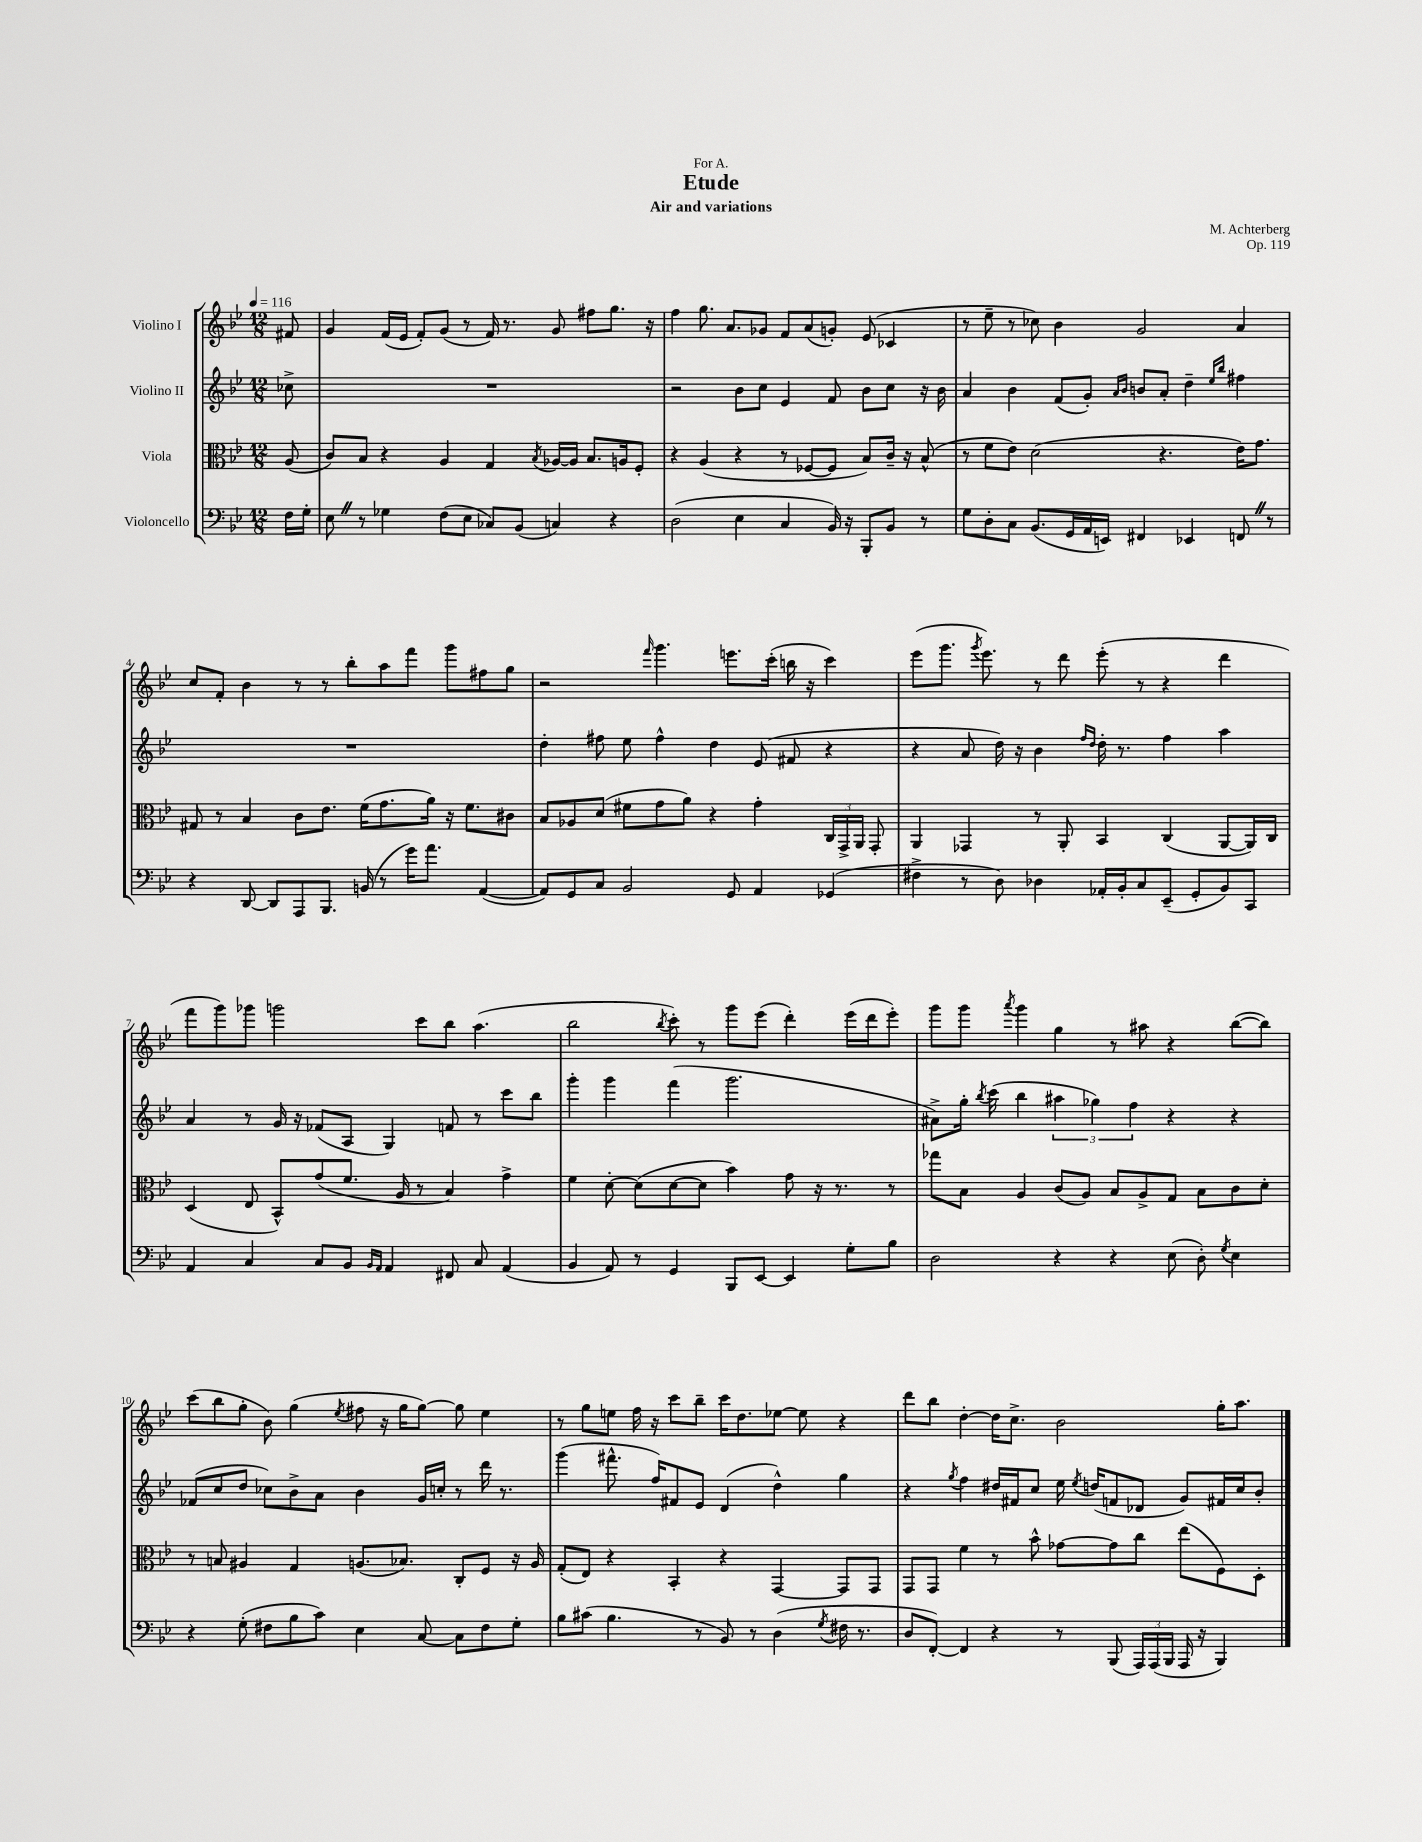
\header { title = "Etude" composer = "M. Achterberg" subtitle = "Air and variations" dedication = "For A." opus = "Op. 119" }
<<
\new StaffGroup <<
\new Staff = "s0" \with { instrumentName = "Violino I" } {
    \clef treble \key bes \major \numericTimeSignature \time 12/8 \partial 8 \tempo 4 = 116
    \autoBeamOff fis'8 |
    g'4 f'16[( ees'16] f'8[-.) g'8]( r8 f'16) r8. g'8 fis''8[ g''8.] r16 |
    f''4 g''8. a'8.[ ges'8] f'8[ a'8( g'8]-.) ees'8( ces'4 |
    r8 ees''8-- r8 ces''8) bes'4 g'2 a'4 |
    c''8[ f'8]-. bes'4 r8 r8 bes''8[-. a''8 f'''8] g'''8[ fis''8 g''8] |
    r2 \grace { f'''16 } g'''4. e'''8.[ c'''16]-.( b''16 r16 c'''4) |
    ees'''8[( g'''8.] \acciaccatura { g'''8 } ees'''8.) r8 d'''8 ees'''8-.( r8 r4 d'''4 |
    f'''8[ g'''8) ges'''8] g'''2 c'''8[ bes''8] a''4.( |
    bes''2 \acciaccatura { bes''8 } c'''8-.) r8 g'''8[ ees'''8]( d'''4-.) ees'''16[( d'''16 ees'''8]-.) |
    g'''8[ g'''8] \acciaccatura { a'''8 } g'''4 g''4 r8 ais''8 r4 bes''8[~( bes''8]) |
    c'''8[( bes''8 g''8]-. bes'8) g''4( \acciaccatura { ees''8 } fis''8 r16 g''16[ g''8]~) g''8 ees''4 |
    r8 g''8[ e''8] f''16 r16 c'''8[ bes''8]-- c'''16[ d''8. ees''8]~ ees''8 r4 |
    d'''8[ bes''8] d''4~-. d''16[ c''8.]-> bes'2 g''16[-. a''8.] \bar "|." |
}
\new Staff = "s1" \with { instrumentName = "Violino II" } {
    \clef treble \key bes \major \numericTimeSignature \time 12/8 \partial 8
    \autoBeamOff ces''8-> |
    R1. |
    r2 bes'8[ c''8] ees'4 f'8 bes'8[ c''8] r16 bes'16 |
    a'4 bes'4 f'8[( g'8]-.) \grace { a'16[ bes'16] } b'8[ a'8]-. d''4-- \grace { ees''16[ bes''16] } fis''4 |
    R1. |
    d''4-. fis''8 ees''8 fis''4-^ d''4 ees'8( fis'8 r4 |
    r4 a'8 d''16) r16 bes'4 \grace { f''16[ d''16] } d''16-. r8. f''4 a''4 |
    a'4 r8 g'16 r16 fes'8[( a8] g4) f'8 r8 c'''8[ bes''8] |
    g'''4-. g'''4 f'''4( g'''2. |
    ais'8[->) g''16]-. \acciaccatura { bes''8 } c'''16( bes''4 \tuplet 3/2 { ais''4 ges''4) f''4 } r4 r4 |
    fes'8[( c''8 d''8] ces''8[) bes'8-> a'8] bes'4 g'16[ c''16]-. r8 d'''16 r8. |
    g'''4( fis'''8.-^ f''16[) fis'8 ees'8] d'4( d''4-^) g''4 |
    r4 \acciaccatura { g''8 } f''4 dis''16[ fis'16 c''8] ees''16 \acciaccatura { ees''8 } d''16[( f'8 des'8] g'8[) fis'16 c''16 bes'8]-. \bar "|." |
}
\new Staff = "s2" \with { instrumentName = "Viola" } {
    \clef alto \key bes \major \numericTimeSignature \time 12/8 \partial 8
    \autoBeamOff a8( |
    c'8[) bes8] r4 a4 g4 \acciaccatura { bes8 } aes16[~ aes16] bes8.[ a16 f8]-. |
    r4 a4( r4 r8 fes8[~ fes8] bes8[) c'16]-- r16 bes8-^( |
    r8 f'8[ ees'8]) d'2( r4. ees'16[) g'8.] |
    gis8 r8 bes4 c'8[ ees'8.] f'16[( g'8. a'16]) r16 f'8.[ cis'8] |
    bes8[ aes8 d'8]( fis'8[ g'8 a'8]) r4 g'4-. \tuplet 3/2 { c16[ g,16-> a,16] } g,8-. |
    a,4 ges,4 r8 a,8-. bes,4 c4( a,8[~ a,16) c16] |
    d4( ees8 bes,8[-^) g'8( f'8.] a16 r8 bes4) g'4-> |
    f'4 d'8~-. d'8[( d'8~ d'8] bes'4) g'8 r16 r8. r8 |
    ges''8[ bes8] a4 c'8[( a8]) bes8[ a8-> g8] bes8[ c'8 d'8]-. |
    r8 b8 ais4 g4 a8.[( bes8.]) c8[-. f8] r16 a16 |
    g8[-.( ees8]) r4 bes,4-. r4 g,4~ g,8[ g,8] |
    g,8[ g,8] f'4 r8 bes'8-^ ges'8[~ ges'8 c''8] ees''8[( f8) d8]-. \bar "|." |
}
\new Staff = "s3" \with { instrumentName = "Violoncello" } {
    \clef bass \key bes \major \numericTimeSignature \time 12/8 \partial 8
    \autoBeamOff f16[ g16]-. |
    ees8 \once \override BreathingSign.text = \markup { \musicglyph "scripts.caesura.straight" } \breathe r8 ges4 f8[( ees8] ces8[) bes,8]( c4) r4 |
    d2( ees4 c4 bes,16) r16 bes,,8[-. bes,8] r8 |
    g8[ d8-. c8] bes,8.[( g,16 a,16 e,16]) fis,4 ees,4 f,8 \once \override BreathingSign.text = \markup { \musicglyph "scripts.caesura.straight" } \breathe r8 |
    r4 d,8~ d,8[ a,,8 bes,,8.] b,16( r8 g'16[) a'8.] a,4~( |
    a,8[) g,8 c8] bes,2 g,8 a,4 ges,4( |
    fis4-> r8 d8) des4 aes,16[-. bes,16-. c8 ees,8]--( g,8[-. bes,8) c,8] |
    a,4 c4 c8[ bes,8] \grace { bes,16[ a,16] } a,4 fis,8 c8 a,4( |
    bes,4 a,8) r8 g,4 bes,,8[ ees,8]~ ees,4 g8[-. bes8] |
    d2 r4 r4 ees8( d8-.) \acciaccatura { g8 } ees4 |
    r4 g8-.( fis8[ bes8 c'8]) ees4 c8~ c8[ fis8 g8]-. |
    bes8[ cis'8]( bes4. r8 bes,8) r8 d4( \acciaccatura { g8 } fis16 r8. |
    d8[ f,8]~-.) f,4 r4 r8 bes,,8( \tuplet 3/2 { a,,16[) a,,16( bes,,16] } a,,16 r16 bes,,4) \bar "|." |
}
>>
>>
